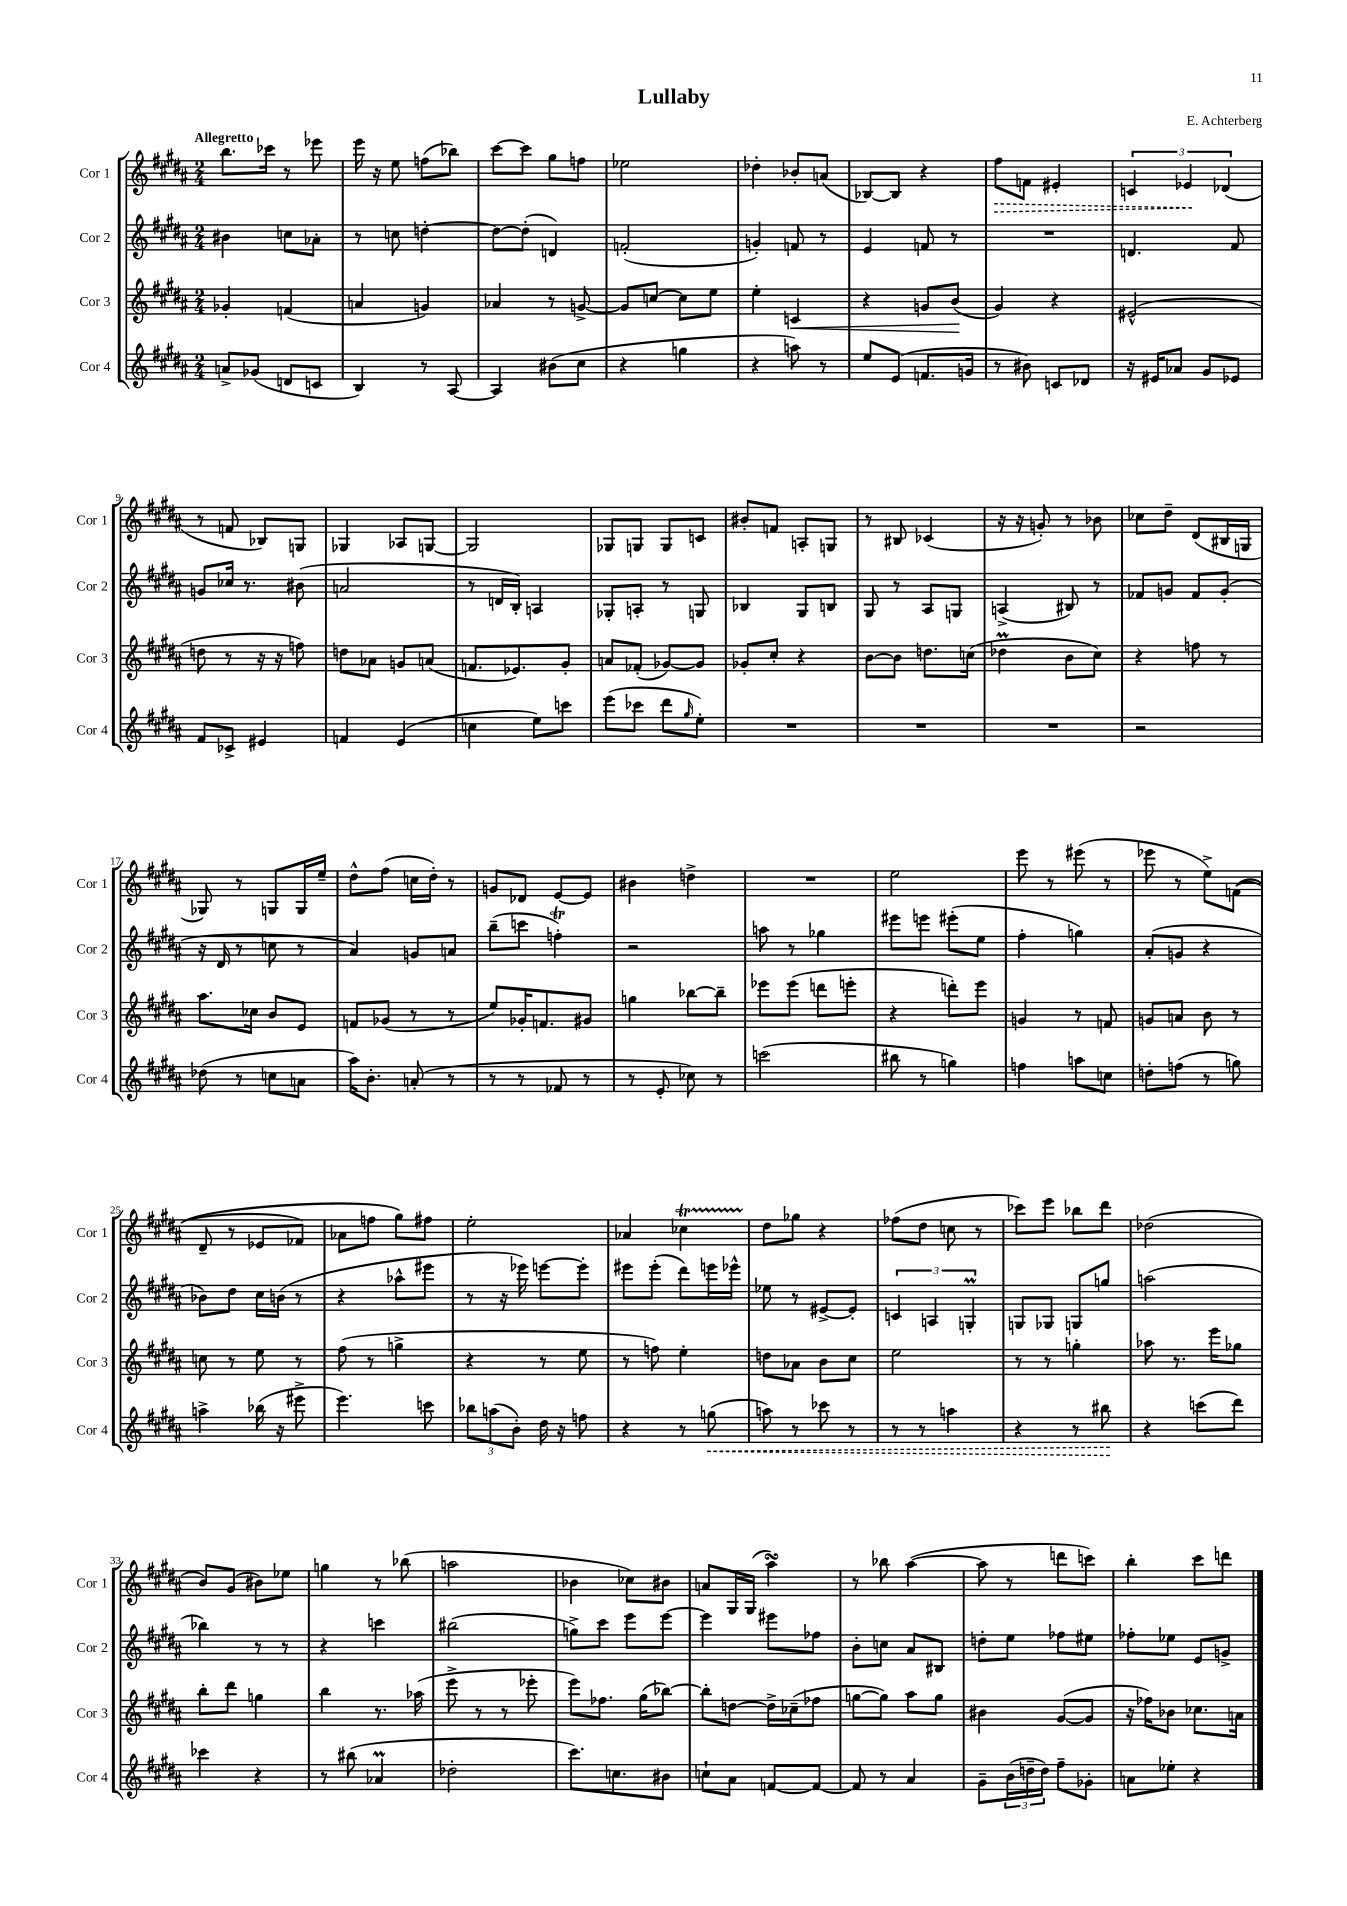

**kern	**kern	**kern	**kern
*staff4	*staff3	*staff2	*staff1
*clefG2	*clefG2	*clefG2	*clefG2
*k[f#c#g#d#a#]	*k[f#c#g#d#a#]	*k[f#c#g#d#a#]	*k[f#c#g#d#a#]
*M2/4	*M2/4	*M2/4	*M2/4
8a^	4g-'	4b#	8.bb
(8g-	.	.	.
.	.	.	16ccc-
8d	(4f	8cc	8r
8c	.	8a-'	8eee-
=	=	=	=
4B)	4a	8r	16eee
.	.	.	16r
.	.	8cc	8ee
8r	4g)	[4dd'	(8ff
[8A#	.	.	8bb-)
=	=	=	=
4A#]	4a-	8dd_	[8ccc#
.	.	(8dd']	8ccc#]
(8b#	8r	4d)	8gg#
8cc#	[8g^	.	8ff
=	=	=	=
4r	8g]	(2f'	2ee-
.	[8cc	.	.
4gg	8cc]	.	.
.	8ee	.	.
=	=	=	=
4r	4ee'	4g')	4dd-'
8aa)	4c	8f	8b-'
8r	.	8r	(8a
=	=	=	=
8ee	4r	4e	[8B-)
(8e	.	.	8B-]
8.f	8g	8f	4r
.	(8b	8r	.
16g	.	.	.
=	=	=	=
8r	4g#)	2r	8ff#
8b#)	.	.	8f
8c	4r	.	4e#'
8d-	.	.	.
=	=	=	=
16r	(2e#^^	4.d	6c
16e#	.	.	.
8a-	.	.	.
.	.	.	6e-
8g#	.	.	.
.	.	.	(6d-
8e-	.	8f#	.
=	=	=	=
8f#	8dd	8g	8r
8c-^	8r	16cc-	8f
.	.	8.r	.
4e#	16r	.	8B-)
.	16r	.	.
.	8ff)	(8b#	8G
=	=	=	=
4f	8dd	2a	4G-
.	8a-	.	.
(4e	8g	.	8A-
.	(8a	.	[8G
=	=	=	=
4cc	8.f	8r	2G]
.	.	16d	.
.	8.e-)	16B')	.
8ee)	.	4A	.
8ccc	8g#'	.	.
=	=	=	=
(8eee	8a	8G-'	8G-
8ccc-	(8f-'	8A'	8G
8ddd#	[8g-)	8r	8G
16qqgg#	.	.	.
8ee')	8g-]	8G	8c
=	=	=	=
2r	8g-'	4B-	8b#'
.	8cc#'	.	8f
.	4r	8G#	8A'
.	.	8B	8G
=	=	=	=
2r	[8b	8G#	8r
.	8b]	8r	8B#
.	8.dd	8A#	(4c-
.	.	8G	.
.	(16cc	.	.
=	=	=	=
2r	4dd-	(4A^	16r
.	.	.	16r
.	.	.	8g')
.	8b	8B#)	8r
.	8cc#)	8r	8b-
=	=	=	=
2r	4r	8f-	8cc-
.	.	8g	8dd#~
.	8ff	8f-	(8d#
.	8r	(8g'	16B#
.	.	.	16G
=	=	=	=
(8dd-	8.aa#	16r	8G-)
.	.	16d#	.
8r	.	8r	8r
.	16cc-	.	.
8cc	8b	8cc	8G
8a	8e	8r	16G
.	.	.	16ee~
=	=	=	=
16aa#)	8f	4a#)	8dd#^^
8.b'	.	.	.
.	(8g-	.	(8ff#
(8a'	8r	8g	16cc
.	.	.	16dd#')
8r	8r	8a	8r
=	=	=	=
8r	8ee)	(8bb~	8g
8r	16g-'	8ccc	8d-
.	8.f	.	.
8f-	.	4ff')	[8e
8r	8g#	.	8e]
=	=	=	=
8r	4gg	2r	4b#
8e'	.	.	.
8cc-)	[8bb-	.	4dd^
8r	8bb-~]	.	.
=	=	=	=
(2ccc	8eee-	8aa	2r
.	(8eee-	8r	.
.	8ddd	4gg-	.
.	8eee'	.	.
=	=	=	=
8bb#	4r	8eee#	2ee
8r	.	8eee	.
4gg)	8ddd')	(8eee#'	.
.	8eee	8ee	.
=	=	=	=
4ff	4g	4ff#'	8eee
.	.	.	8r
8aa	8r	4gg)	(8eee#
8cc	8f	.	8r
=	=	=	=
8dd'	8g	(8a#'	8eee-
(8ff	8a	8g	8r
8r	8b	4r	8ee^)
8gg)	8r	.	&((8f
=	=	=	=
4aa^	8cc	8b-)	8d#~
.	8r	8dd#	8r
(16bb-	8ee	16cc#	8e-
16r	.	(16b	.
8eee#^	8r	8r	8f-)
=	=	=	=
4.eee)	(8ff#	4r	8a-
.	8r	.	8ff
.	4gg^	8aa-^^	8gg#&)
8ccc	.	8eee#	8ff#
=	=	=	=
12bb-	4r	8r	2ee'
(12aa	.	.	.
.	.	16r	.
12b')	.	.	.
.	.	16eee-)	.
16dd#	8r	[8eee	.
16r	.	.	.
8ff	8ee	8eee']	.
=	=	=	=
4r	8r	8eee#	4a-
.	8ff)	(8eee#'	.
8r	4ee'	8ddd#)	4cc-
(8gg	.	16eee	.
.	.	16eee-^^	.
=	=	=	=
8aa)	8dd	8ee-	8dd#
8r	8a-	8r	8gg-
8ccc-	8b	[8e#^	4r
8r	8cc#	8e#']	.
=	=	=	=
8r	2ee	6c	(8ff-
8r	.	.	8dd#
.	.	6A	.
4aa	.	.	8cc
.	.	6G'	.
.	.	.	8r
=	=	=	=
4r	8r	8G	8ccc-)
.	8r	8G-	8eee
8r	4gg'	8G	8bb-
8bb#	.	8gg	8ddd#
=	=	=	=
4r	8aa-	(2aa	(2dd-
.	8.r	.	.
(8ccc	.	.	.
.	16eee	.	.
8ddd#)	8gg-	.	.
=	=	=	=
4ccc-	8bb'	4bb-)	8b)
.	8ddd#	.	(8g#
4r	4gg	8r	8b#)
.	.	8r	8ee-
=	=	=	=
8r	4bb	4r	4gg
(8bb#	.	.	.
4a-	8.r	4ccc	8r
.	.	.	(8bb-
.	(16aa-	.	.
=	=	=	=
2dd-'	8eee^	(2bb#	2aa
.	8r	.	.
.	8r	.	.
.	8eee-'	.	.
=	=	=	=
8.ccc#)	8eee)	8gg^)	4b-
.	8.ff-	8ccc#	.
8.cc	.	.	.
.	.	8eee	8cc-)
.	(16gg#	.	.
8b#	[8bb-)	[8eee	8b#
=	=	=	=
8cc`	8bb-']	4eee]	8a
8a#	[8dd	.	16G#
.	.	.	(16G#
[8f	16dd^]	8eee#	4aa#)
.	(16cc-~	.	.
8f_	8ff-	8ff-	.
=	=	=	=
8f]	[8gg	8b'	8r
8r	8gg])	8cc	8bb-
4a#	8aa#	8a#	([4aa#
.	8gg	8B#	.
=	=	=	=
8g#~	4b#	8dd'	8aa#]
(24b	.	8ee	8r
24dd~	.	.	.
24dd)	.	.	.
8ff#~	([8g#	8ff-	8ddd
8g-'	8g#]	8ee#	8ccc)
=	=	=	=
8a	16r	8ff-'	4bb'
.	16ff-)	.	.
8ee-'	8b-	8ee-	.
4r	8.cc-	8e	8ccc#
.	.	8g^	8ddd
.	16a	.	.
==	==	==	==
*-	*-	*-	*-
